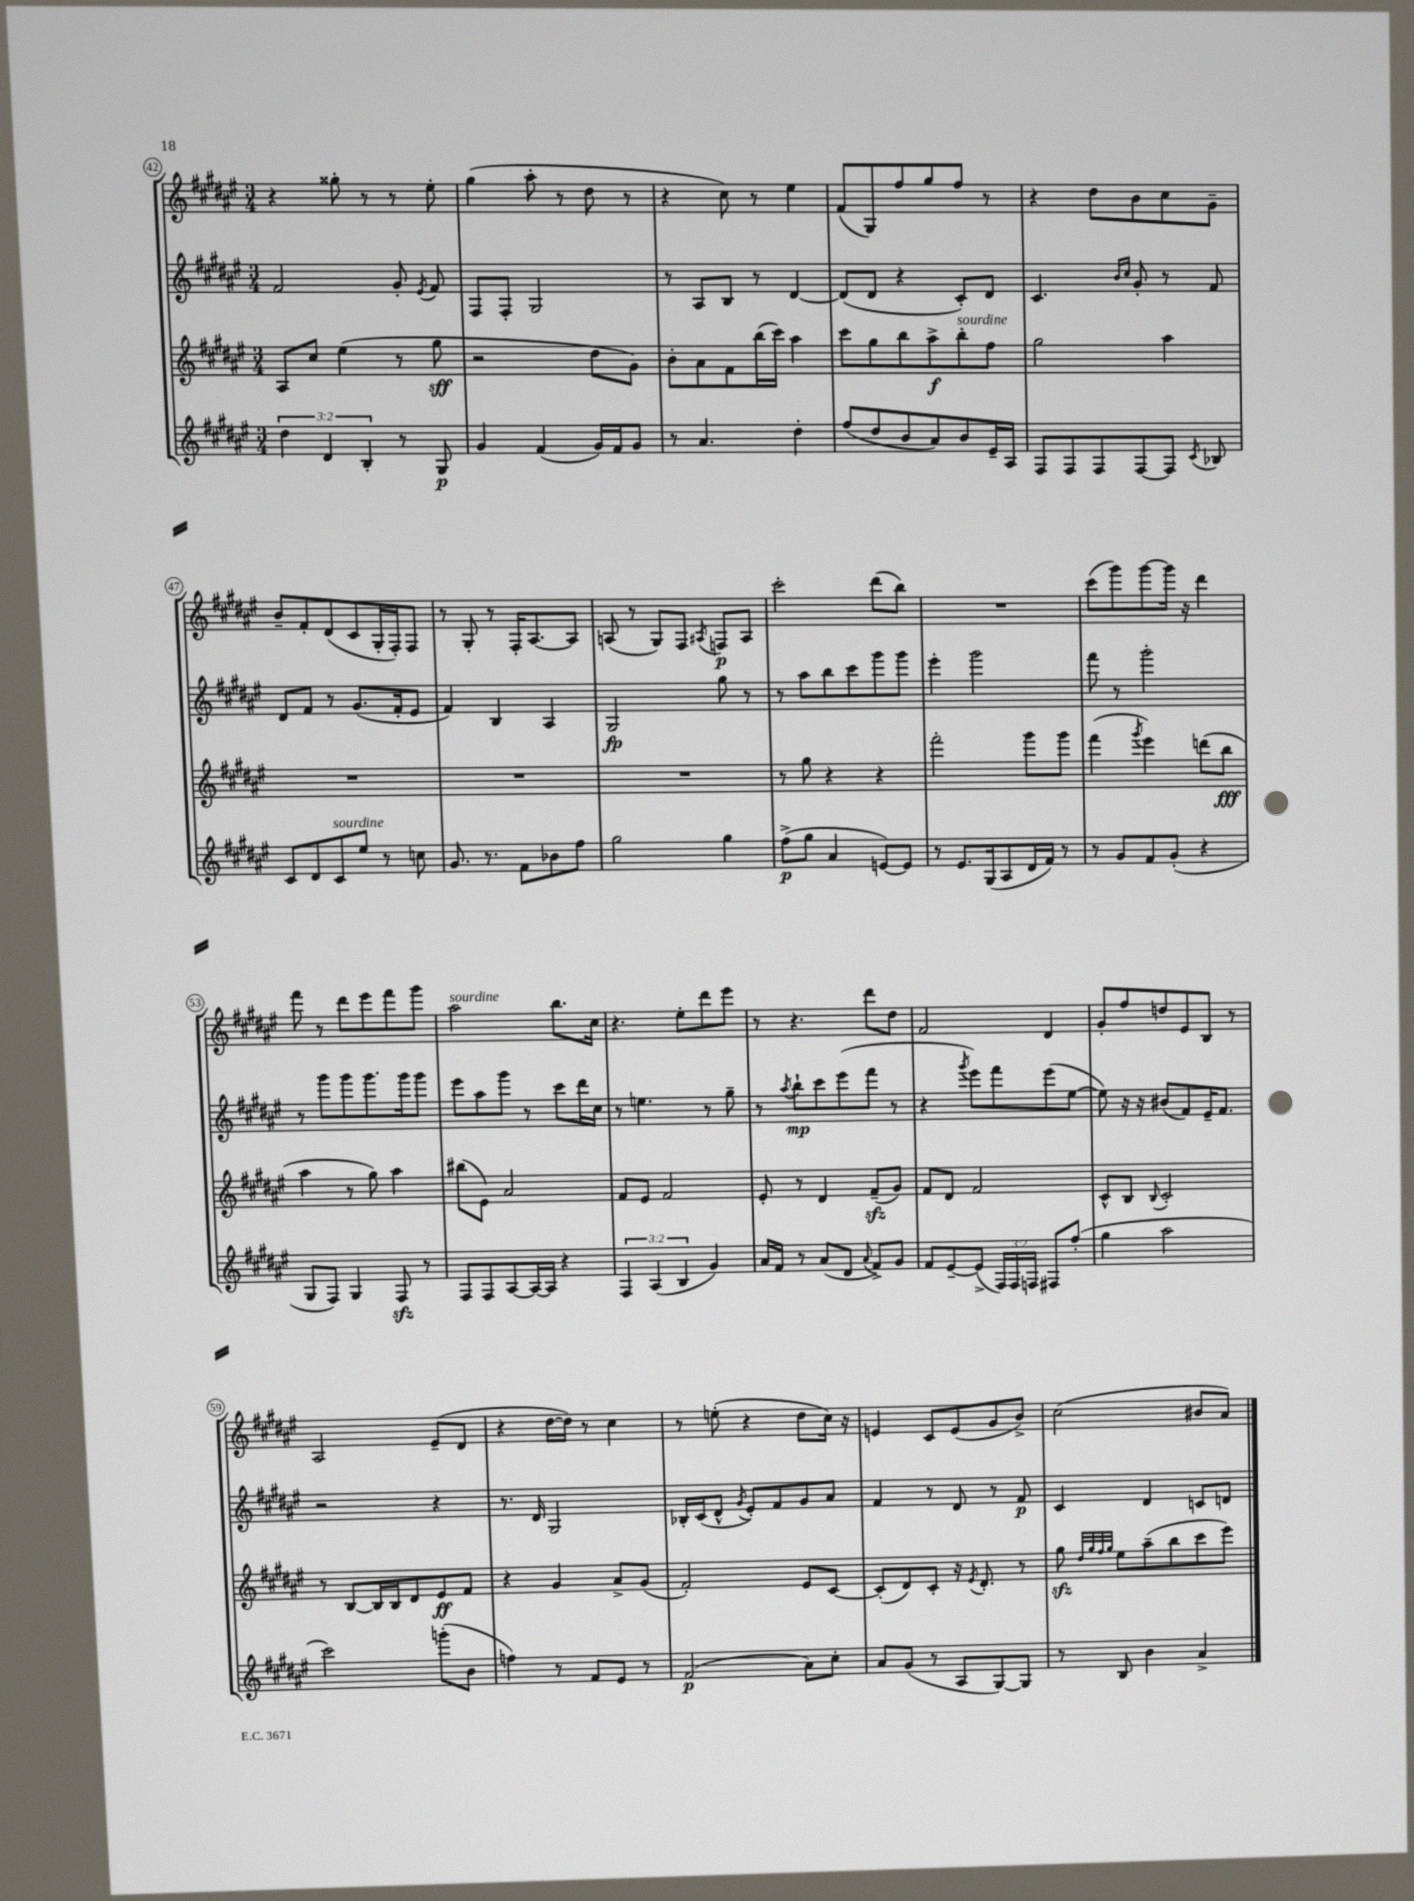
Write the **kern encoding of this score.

**kern	**kern	**kern	**kern
*staff4	*staff3	*staff2	*staff1
*clefG2	*clefG2	*clefG2	*clefG2
*k[f#c#g#d#a#e#]	*k[f#c#g#d#a#e#]	*k[f#c#g#d#a#e#]	*k[f#c#g#d#a#e#]
*M3/4	*M3/4	*M3/4	*M3/4
6dd#	8A#	2f#	4r
.	8cc#	.	.
6d#	.	.	.
.	(4ee#	.	8gg##'
6B'	.	.	.
.	.	.	8r
8r	8r	8g#'	8r
.	.	8qe#	.
8G#	8gg#	8f#	8ee#'
=	=	=	=
4g#	2r	8F#	(4gg#
.	.	8F#'	.
(4f#	.	2G#	8aa#'
.	.	.	8r
16g#)	8dd#	.	8dd#
16f#	.	.	.
8g#	8g#)	.	8r
=	=	=	=
8r	8b'	8r	4r
4.a#	8a#	8A#	.
.	8f#	8B	8cc#)
.	(16bb	8r	8r
.	16ccc#)	.	.
4dd#'	4aa#	[4d#	4ee#
=	=	=	=
(8ff#	8ccc#	(8d#]	(8f#
8dd#	8gg#	8d#	8G#)
8b	8bb	4r	8ff#
8a#)	8aa#^	.	8gg#
8b	8bb'	8c#')	8ff#
16e#~	8ff#	8d#	8r
16A#	.	.	.
=	=	=	=
8F#	2gg#	4.c#	4r
8F#	.	.	.
8F#	.	.	8dd#
.	.	16qqb	.
.	.	16qqcc#	.
[8F#	.	8g#'	8b
8F#]	4aa#	8r	8cc#
8qc#	.	.	.
8B-	.	8f#	8g#~
=	=	=	=
8c#	2.r	8d#	8b~
8d#	.	8f#	8f#'
8c#	.	8r	(8d#
8ee#	.	(8.g#	8c#
8r	.	.	16G#'
.	.	16f#'	16F#')
8cc	.	8e#	8F#
=	=	=	=
8.g#	2.r	4f#)	8r
.	.	.	8G#'
8.r	.	.	.
.	.	4B	8r
8f#	.	.	16F#'
.	.	.	[8.A#
8b-	.	4A#	.
8ff#	.	.	8A#]
=	=	=	=
2gg#	2.r	2G#	(8A
.	.	.	8r
.	.	.	8G#)
.	.	.	8F#
.	.	.	8qA#
4gg#	.	8gg#	8F
.	.	8r	8A#
=	=	=	=
(8ff#^	8r	8r	2ccc#'
8gg#	8gg#	8aa#	.
4a#	4r	8bb	.
.	.	8ccc#	.
[8e)	4r	8ggg#	(8ddd#
8e]	.	8ggg#	8bb)
=	=	=	=
8r	2fff#'	4eee#'	2.r
8.e#	.	.	.
.	.	2ggg#	.
(16G#	.	.	.
8A#	.	.	.
16d#	8ggg#	.	.
16f#)	.	.	.
8r	8ggg#	.	.
=	=	=	=
8r	(4fff#	8fff#	(8ccc#
8g#	.	8r	8ggg#)
.	8qggg#	.	.
8f#	4eee#)	2ggg#'	[8ggg#
(8g#'	.	.	16ggg#]
.	.	.	16r
4r	(8ddd	.	4ddd#
.	8bb	.	.
=	=	=	=
8G#	4aa#	8r	8fff#
8F#)	.	8ggg#	8r
4G#	8r	8ggg#	8ddd#
.	8gg#)	8.ggg#	8eee#
8F#	4aa#	.	8fff#
.	.	16ggg#	.
8r	.	8ggg#	8ggg#
=	=	=	=
8F#	(8bb#	8eee#	2aa#
8F#	8e#)	8aa#	.
[8A#	2a#	8ggg#	.
16A#_	.	8r	.
16A#]	.	.	.
4r	.	8ccc#	8.bb
.	.	16ddd#	.
.	.	16cc#	16cc#
=	=	=	=
6F#	8f#	8r	4.r
.	8e#	4.ee	.
(6A#	.	.	.
.	2f#	.	.
6B	.	.	.
.	.	.	8ee#'
4g#)	.	8r	8ddd#
.	.	8gg#~	8eee#
=	=	=	=
16a#	8e#'	8r	8r
16f#	.	.	.
.	.	8qaa#	.
8r	8r	8bb`	4.r
(8a#	4d#	8ccc#	.
8d#	.	(8eee#	.
8qqa#	.	.	.
8f#^)	(8f#~	8fff#	8ddd#
8g#	8g#)	8r	8dd#
=	=	=	=
8f#	8f#	4r	2f#
[8e#~	8d#	.	.
.	.	8qggg#	.
(8e#^]	2f#	8eee#)	.
24F#)	.	8fff#	.
24F#	.	.	.
24F	.	.	.
8F#	.	(8eee#	4d#
(8ff#'	.	[8ee#	.
=	=	=	=
4gg#	8c#^^	8ee#])	8g#'
.	8B	16r	8ff#
.	.	16r	.
.	8qqB	.	.
2aa#	2c#'	(8b#	8dd
.	.	8f#)	8e#
.	.	16e#~	8B
.	.	8.f#	.
.	.	.	8r
=	=	=	=
2ccc#)	8r	2r	2A#
.	[8B	.	.
.	16B]	.	.
.	16B	.	.
.	8d#	.	.
(8ggg'	8e#	4r	(8e#~
8b	8f#	.	8d#
=	=	=	=
4ff)	4r	8.r	4r
.	.	16d#	.
8r	4g#	2G#	[16dd#
.	.	.	16dd#])
8f#	.	.	8r
8e#	8a#^	.	4cc#
8r	(8g#	.	.
=	=	=	=
(2f#	2f#')	16B-'	8r
.	.	(16c#	.
.	.	8d#^^	(8ee'
.	.	8qg#	.
.	.	8e#')	4r
.	.	8f#	.
8a#)	8e#	8g#	8dd#
8cc#'	[8c#	8a#	16cc#)
.	.	.	16r
=	=	=	=
8a#	(8c#']	4f#	4e
(8g#	8d#)	.	.
8r	8c#'	8r	8c#
8A#	16r	8d#	(8e
.	8qe#	.	.
.	8.d#'	.	.
[8G#)	.	8r	8g#
8G#]	8r	8f#	8b^)
=	=	=	=
8r	8gg#	4c#	(2cc#
.	32qqdd#	.	.
.	32qqgg#	.	.
.	32qqff#	.	.
.	32qqgg#	.	.
8B	8ee#	.	.
4b	(8aa#~	4d#	.
.	8bb	.	.
4a#^	8ccc#	8c	8b#
.	8eee#)	8d	8a#)
==	==	==	==
*-	*-	*-	*-
